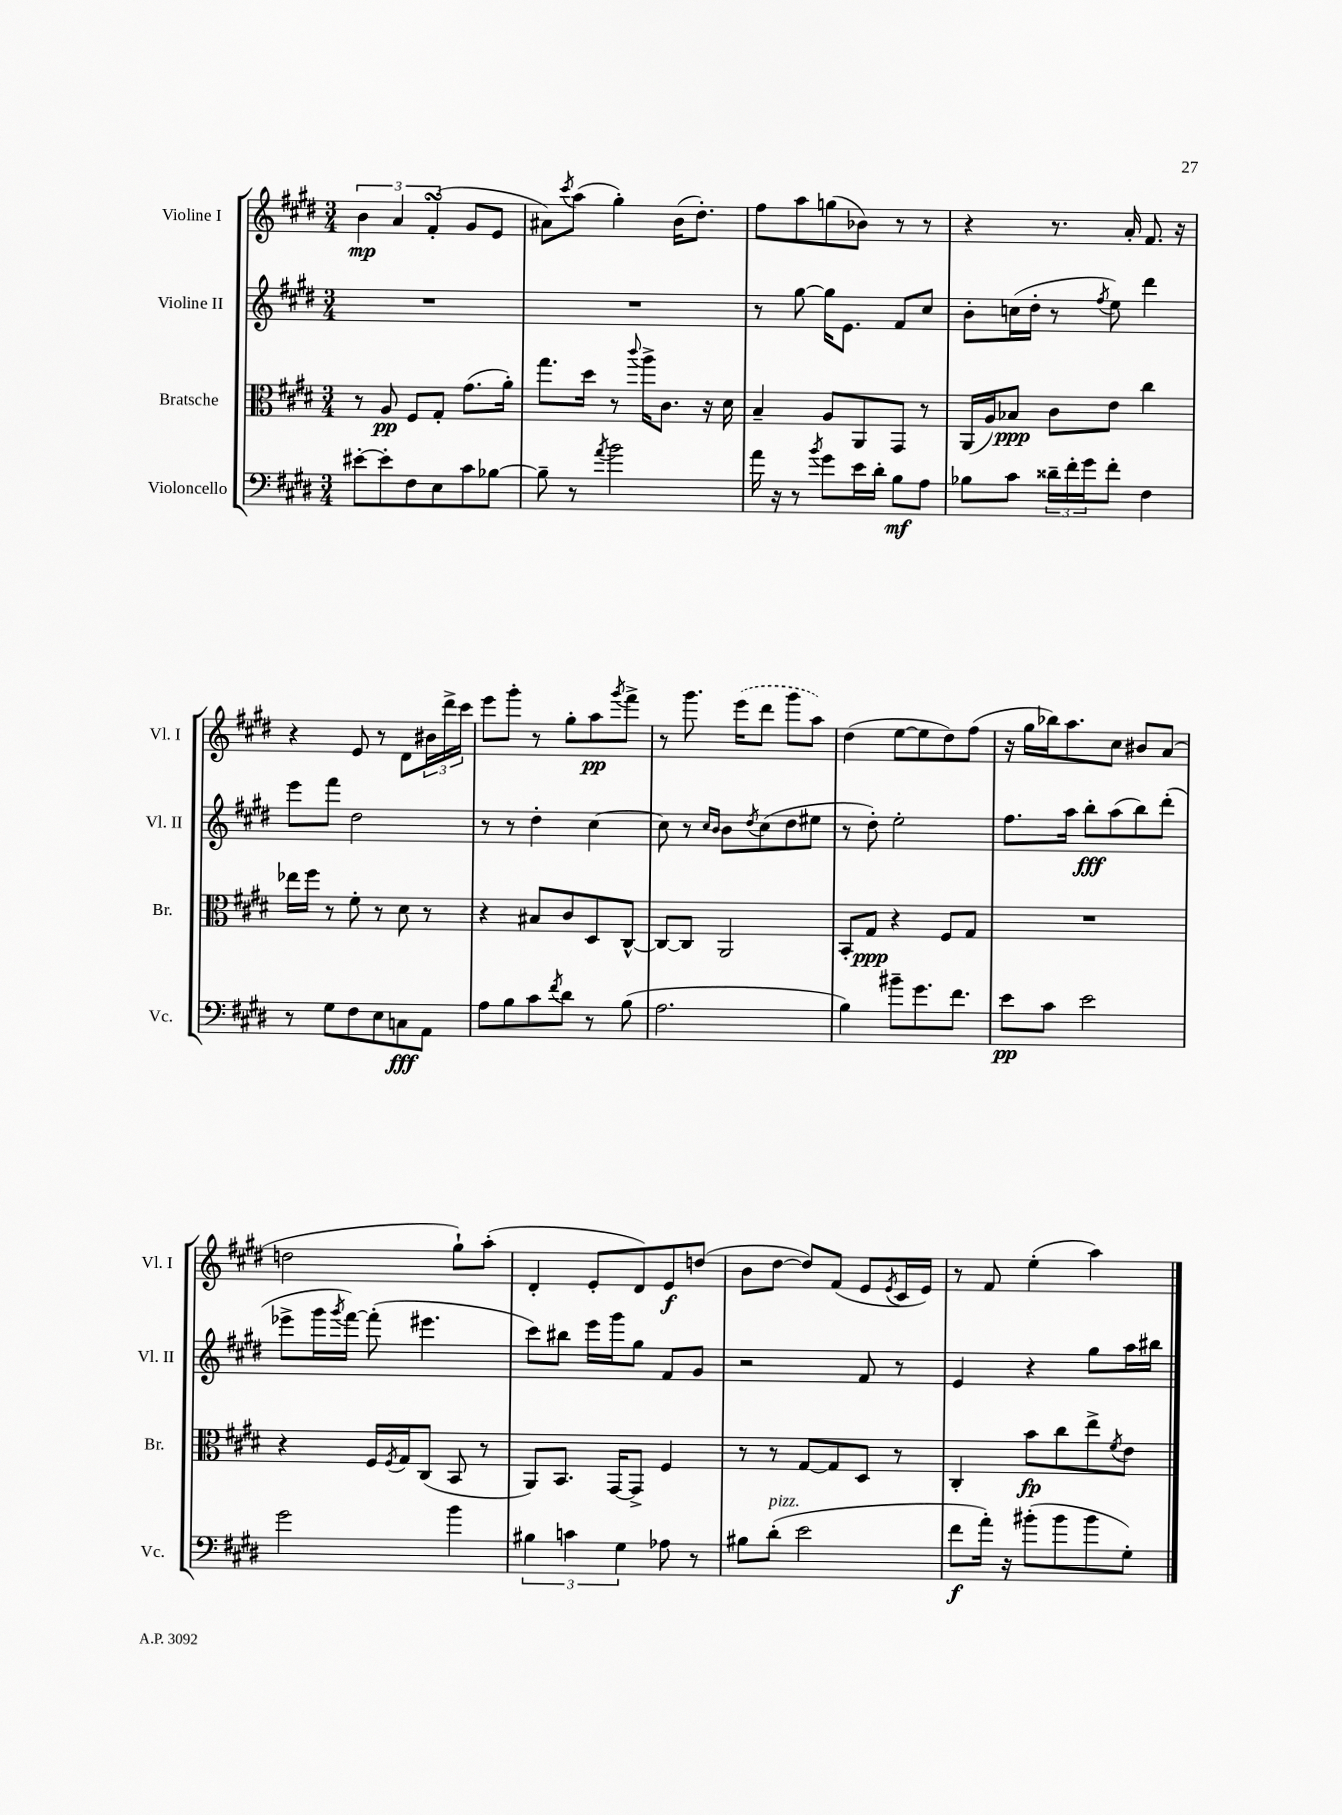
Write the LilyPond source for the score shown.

<<
\new StaffGroup <<
\new Staff = "s0" \with { instrumentName = "Violine I" shortInstrumentName = "Vl. I" } {
    \clef treble \key e \major \numericTimeSignature \time 3/4
    \tuplet 3/2 { b'4\mp a'4 fis'4-.\turn( } gis'8 e'8 |
    ais'8) \acciaccatura { cis'''8 } a''8( gis''4-.) b'16( dis''8.-.) |
    fis''8 a''8 g''8( bes'8) r8 r8 |
    r4 r8. a'16-. fis'8. r16 |
    r4 e'8 r8 dis'8 \tuplet 3/2 { bis'16 dis'''16-> cis'''16 } |
    e'''8 gis'''8-. r8 gis''8-. a''8\pp \acciaccatura { gis'''8 } fis'''8-> |
    r8 gis'''8. \once \slurDashed e'''16( dis'''8 gis'''8 a''8) |
    dis''4( e''8~ e''8 dis''8) fis''8( |
    r16 gis''16 bes''16) a''8. cis''8 bis'8 a'8( |
    d''2 gis''8-!) a''8-.( |
    dis'4-. e'8-. dis'8) e'8\f d''8( |
    b'8 dis''8~ dis''8) fis'8( e'8 \acciaccatura { e'8 } cis'16 e'16) |
    r8 fis'8 e''4-.( a''4) \bar "|." |
}
\new Staff = "s1" \with { instrumentName = "Violine II" shortInstrumentName = "Vl. II" } {
    \clef treble \key e \major \numericTimeSignature \time 3/4
    R2. |
    R2. |
    r8 gis''8~ gis''16 e'8. fis'8 cis''8 |
    b'8-. c''16( dis''16-. r8 \acciaccatura { fis''8 } e''8) dis'''4 |
    e'''8 fis'''8 dis''2 |
    r8 r8 dis''4-. cis''4~ |
    cis''8 r8 \grace { cis''16 b'16 } b'8 \acciaccatura { dis''8 } cis''8( dis''8 eis''8 |
    r8 dis''8-.) e''2-. |
    fis''8. a''16 b''8-.\fff a''8( b''8) dis'''8-.( |
    ees'''8-> gis'''16 \acciaccatura { gis'''8 } fis'''16~) fis'''8-.( eis'''4. |
    cis'''8) bis''8 e'''16 gis'''16 gis''8 fis'8 gis'8 |
    r2 fis'8 r8 |
    e'4 r4 gis''8 a''16 bis''16 \bar "|." |
}
\new Staff = "s2" \with { instrumentName = "Bratsche" shortInstrumentName = "Br." } {
    \clef alto \key e \major \numericTimeSignature \time 3/4
    r8 a8\pp fis8 gis8-. gis'8.( a'16-.) |
    gis''8. dis''16 r8 \appoggiatura { cis'''8 } a''16-> cis'8. r16 dis'16 |
    b4-- a8 a,8 gis,8 r8 |
    a,16( a16) bes8\ppp cis'8 e'8 cis''4 |
    ees''16 fis''16 r8 fis'8-. r8 dis'8 r8 |
    r4 bis8 cis'8 dis8 cis8~-^ |
    cis8~ cis8 a,2 |
    b,8-. gis8\ppp r4 fis8 gis8 |
    R2. |
    r4 fis16 \acciaccatura { fis8 } gis16 cis8( b,8 r8 |
    a,8) b,8. gis,16~ gis,8-> fis4 |
    r8 r8 gis8~ gis8 dis8 r8 |
    cis4-. b'8\fp cis''8 e''8-> \acciaccatura { fis'8 } e'8 \bar "|." |
}
\new Staff = "s3" \with { instrumentName = "Violoncello" shortInstrumentName = "Vc." } {
    \clef bass \key e \major \numericTimeSignature \time 3/4
    eis'8~-. eis'8-. fis8 e8 cis'8 bes8~ |
    bes8-- r8 \acciaccatura { a'8 } b'2 |
    a'16 r16 r8 \acciaccatura { b'8 } gis'8 e'16 dis'16-. b8\mf a8 |
    bes8 cis'8 \tuplet 3/2 { disis'16-- fis'16-. gis'16 } fis'8-. fis4 |
    r8 gis8 fis8 e8 c8\fff a,8 |
    a8 b8 cis'8 \acciaccatura { fis'8 } dis'8 r8 b8( |
    a2. |
    b4) bis'8-- gis'8. fis'8. |
    e'8\pp cis'8 e'2 |
    gis'2 b'4 |
    \tuplet 3/2 { bis4 c'4 gis4 } aes8 r8 |
    bis8 dis'8-.^\markup { \italic "pizz." }( e'2 |
    fis'8\f a'16-.) r16 bis'8-.( bis'8 bis'8 gis8-.) \bar "|." |
}
>>
>>
\layout { \context { \Score \remove "Bar_number_engraver" } }
